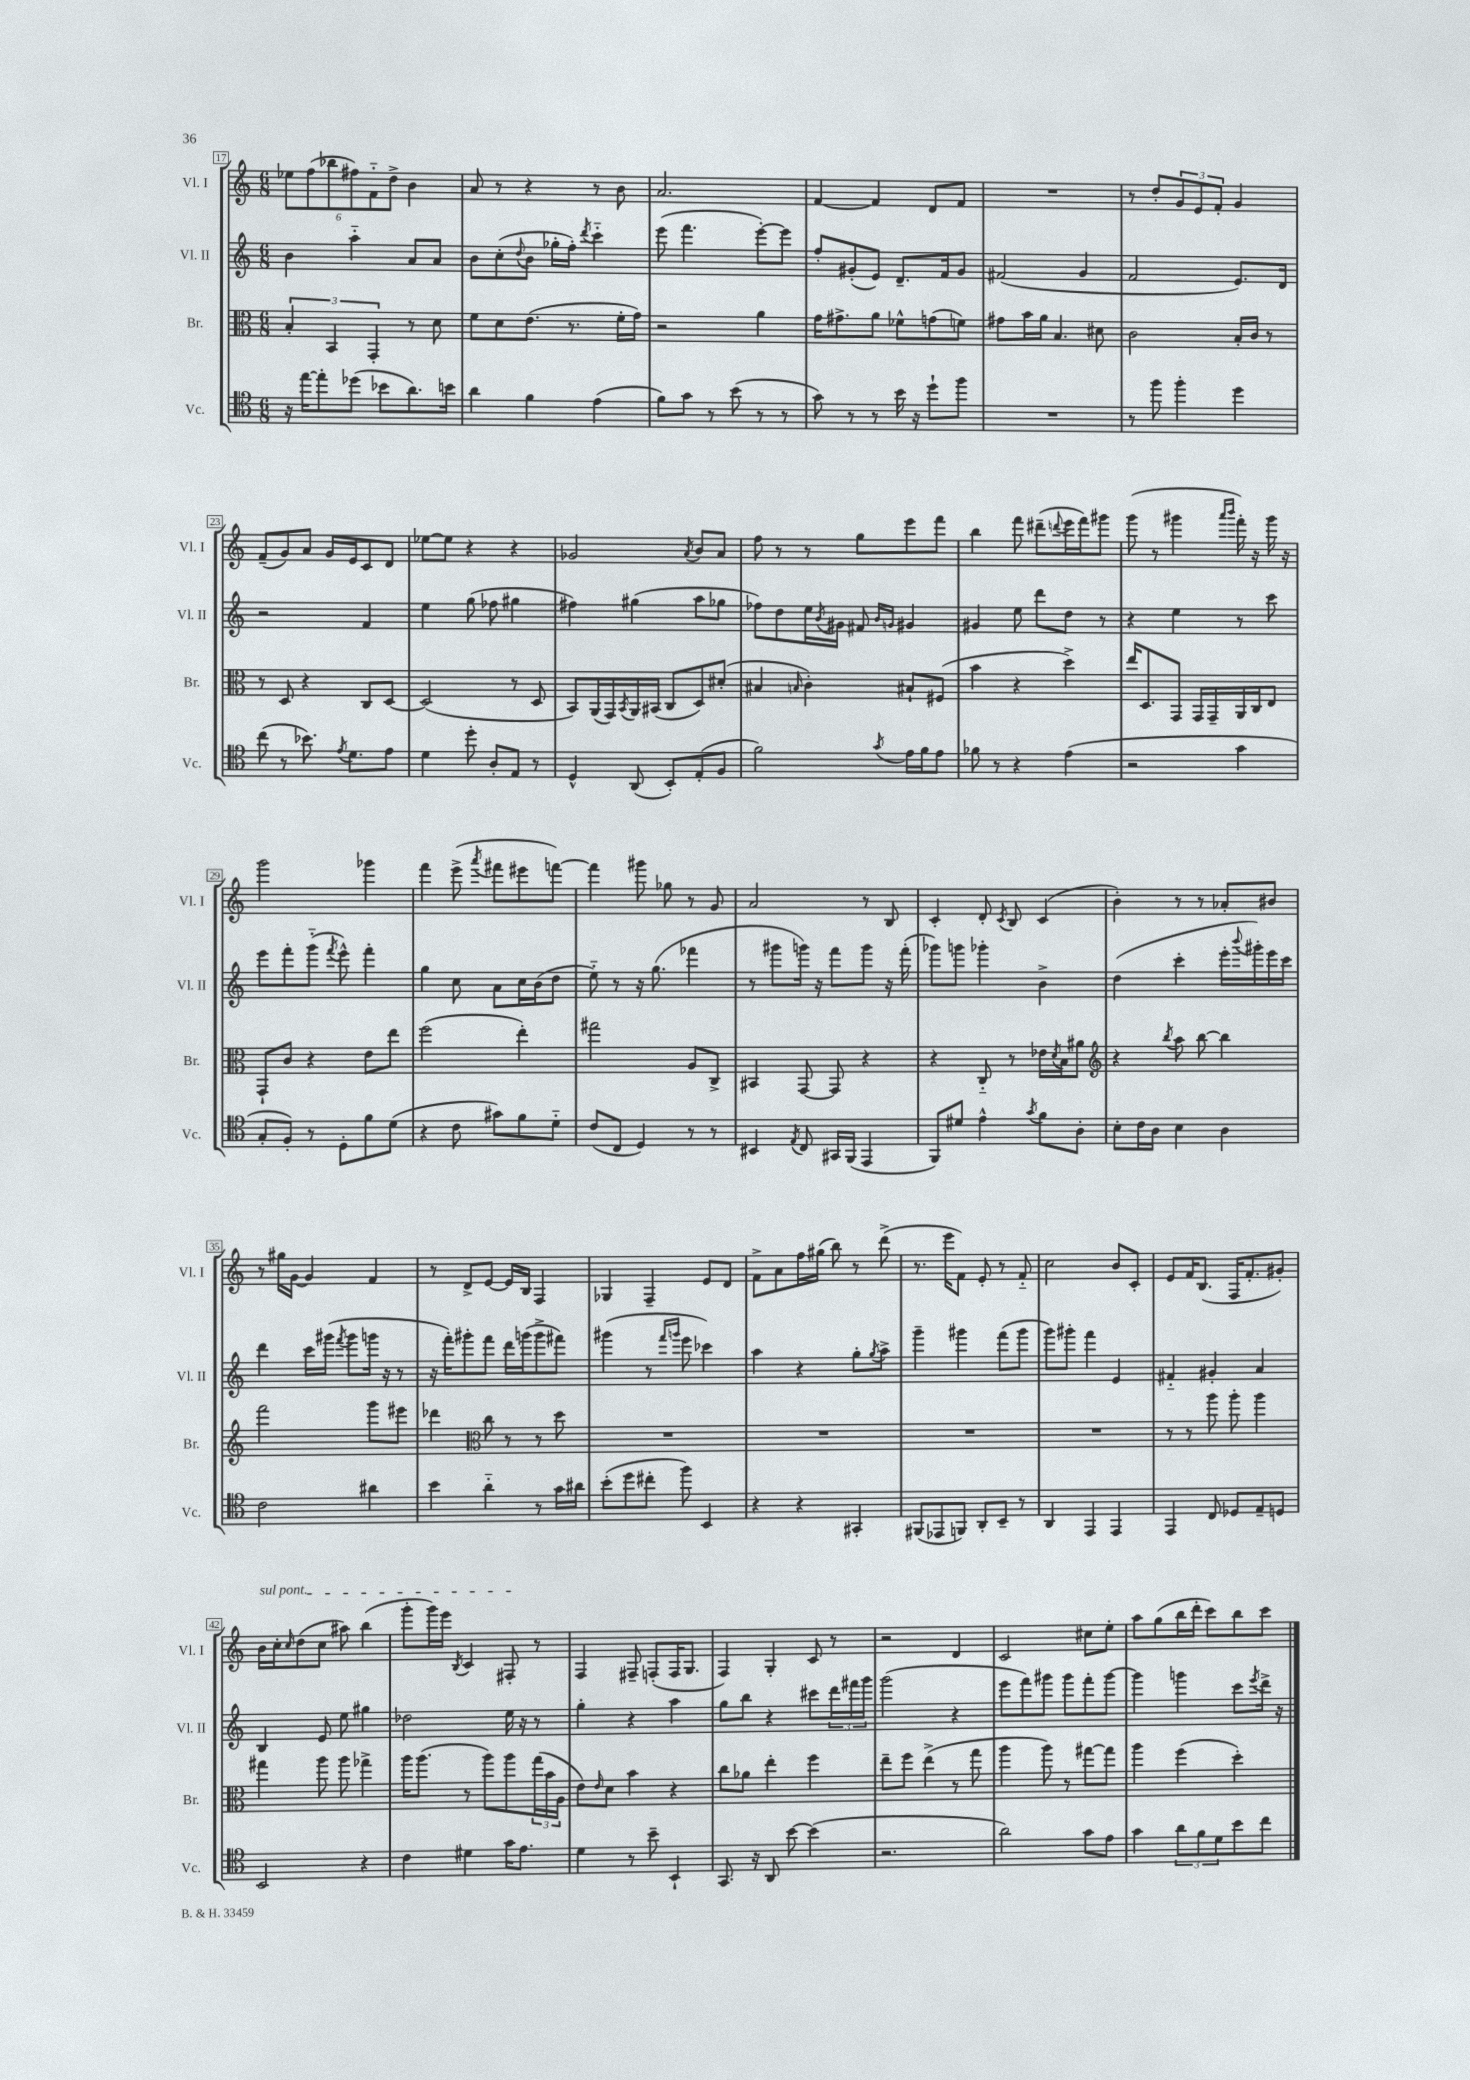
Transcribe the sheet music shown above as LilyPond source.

<<
\new StaffGroup <<
\new Staff = "s0" \with { instrumentName = "Vl. I" shortInstrumentName = "Vl. I" } {
    \clef treble \key c \major \numericTimeSignature \time 6/8
    \tuplet 6/4 { ees''8 f''8( bes''8 fis''8) f'8-_ d''8-> } b'4 |
    a'8 r8 r4 r8 b'8 |
    a'2. |
    f'4~ f'4 d'8 f'8 |
    R2. |
    r8 d''8-. \tuplet 3/2 { g'8 e'8 f'8-. } g'4 |
    f'8--( g'8) a'8 g'16 e'16 c'8 d'8 |
    ees''8~ ees''8 r4 r4 |
    ges'2 \acciaccatura { a'8 } b'8 a'8 |
    f''8 r8 r8 g''8 e'''8 f'''8 |
    b''4 f'''8 dis'''8--( \appoggiatura { d'''8 } e'''16 f'''16) gis'''8 |
    g'''8( r8 gis'''4 \grace { a'''16 b'''16 } f'''16-.) r16 gis'''16 r16 |
    g'''2 ges'''4 |
    f'''4 e'''8->( \acciaccatura { a'''8 } fis'''8 eis'''8 f'''8~) |
    f'''4 gis'''8 ges''8 r8 g'8 |
    a'2 r8 b8 |
    c'4-. d'8-. \acciaccatura { c'8 } b8 c'4( |
    b'4-.) r8 r8 aes'8-. bis'8 |
    r8 gis''16 g'16~ g'4 f'4 |
    r8 d'8-> e'8~ e'16 b16 f4 |
    ges4 f4-- e'8 d'8 |
    f'8-> a'8 f''16 gis''16( b''8) r8 d'''8->( |
    r8. e'''16 f'8) e'8-. r8 f'8-_ |
    c''2 b'8 c'8-. |
    e'8 f'16 b8.( f16 f'8.-. gis'8-.) |
    \once \override TextSpanner.bound-details.left.text = \markup { \italic "sul pont." } b'16\startTextSpan c''16-. \grace { c''16 } d''8( c''8 ais''8) b''4( |
    g'''8-. g'''16) e'''16 \acciaccatura { b8 } c'4 fis8-.\stopTextSpan r8 |
    f4 fis8-- f8-.( f16 g8. |
    f4) g4-. c'8 r8 |
    r2 d'4 |
    c'2 cis''8 e''8-. |
    a''8 g''8( b''16 d'''16-. c'''8) b''8 c'''8 \bar "|." |
}
\new Staff = "s1" \with { instrumentName = "Vl. II" shortInstrumentName = "Vl. II" } {
    \clef treble \key c \major \numericTimeSignature \time 6/8
    b'4 a''4-_ a'8 a'8 |
    b'8 c''8-.( \appoggiatura { d''8 } b'8 ges''16-. f''16-.) \acciaccatura { d'''8 } c'''4-_ |
    e'''8( f'''4. e'''8~-.) e'''8 |
    f''8-. gis'8-.( e'8) d'8.-- f'16 gis'8 |
    fis'2( g'4 |
    f'2 e'8.) d'16 |
    r2 f'4 |
    e''4 g''8( fes''8 gis''4 |
    fis''4) gis''4( a''8 ges''8 |
    fes''8) d''8 e''16 \acciaccatura { b'8 } gis'16 fis'8 \grace { b'16 g'16 } gis'4 |
    gis'4 e''8 d'''8 d''8 r8 |
    r4 e''4 r8 c'''8 |
    e'''8 f'''8-. g'''8-_( \acciaccatura { f'''8 } e'''8-^) f'''4-. |
    g''4 c''8 a'8 c''16 b'16( d''8 |
    e''8-_) r8 r16 g''8.( fes'''4 |
    r8 gis'''8 g'''16) r16 f'''8 g'''8 r16 f'''16-.( |
    ges'''8) g'''8 ges'''4-. b'4-> |
    d''4( c'''4-. e'''16-. \appoggiatura { b'''8 } gis'''16-.) e'''16 c'''16 |
    d'''4 c'''16 gis'''16( \acciaccatura { f'''8 } gis'''8 g'''16 r16 r8 |
    r16 f'''16-.) gis'''8-. f'''8 d'''16 g'''16( g'''8-> fis'''8) |
    gis'''4( r8 \grace { f'''16 g'''16 } e'''8 ces'''4) |
    a''4 r4 g''8-. \acciaccatura { g''8 } a''8-> |
    g'''4-- gis'''4 f'''8( gis'''8 |
    g'''8) gis'''8-. f'''4 e'4 |
    fis'4-_ gis'4-. a'4 |
    b4 e'8 e''8 gis''4 |
    des''2 e''16 r16 r8 |
    g''4-. r4 a''4 |
    g''8 b''8 r4 cis'''8 \tuplet 3/2 { d'''16 fis'''16 g'''16 } |
    g'''2( r4 |
    e'''8 f'''8) gis'''8 gis'''8 f'''8-. gis'''8~ |
    gis'''4 g'''4 c'''8 \acciaccatura { e'''8 } d'''16-> r16 \bar "|." |
}
\new Staff = "s2" \with { instrumentName = "Br." shortInstrumentName = "Br." } {
    \clef alto \key c \major \numericTimeSignature \time 6/8
    \tuplet 3/2 { b4-. b,4 g,4-. } r8 d'8 |
    f'8 d'8 e'8.( r8. f'16-. g'16) |
    r2 a'4 |
    g'16 gis'8.-> a'8 fes'8-^ g'8( f'8) |
    gis'8 b'16 a'16 b4. dis'8 |
    c'2 b16-. c'16 r8 |
    r8 d8 r4 c8 d8~ |
    d2( r8 d8 |
    b,8) a,16( g,16) \acciaccatura { b,8 } a,16 bis,16( c8 d8) dis'8-.( |
    bis4 \grace { b16 } c'4-.) bis8-! fis8( |
    b'4 r4 d''4->) |
    e''16 d8. g,8 g,16 g,16-- a,16 c16 e8 |
    g,8-! c'8 r4 e'8 e''8 |
    f''2( e''4-.) |
    gis''2 a8 c8-> |
    bis,4 g,8~ g,8 r4 |
    r4 c8-_ r8 ees'16 \acciaccatura { d'8 } b16 ais'8 |
    \clef treble r4 \acciaccatura { b''8 } a''8 b''8~ b''4 |
    f'''2 g'''8 eis'''8 |
    des'''4 \clef alto c''8 r8 r8 d''8 |
    R2. |
    R2. |
    R2. |
    R2. |
    r8 r8 a''8 a''8-. a''4 |
    gis''4 a''8 a''8 ges''4-> |
    a''16 a''8.( r8 a''8) a''8 \tuplet 3/2 { g''16( b'16 a16 } |
    e'8) \grace { e'16 } d'8 b'4 r4 |
    c''8 aes'8 e''4-. f''4 |
    e''8-- f''8 e''4->( r8 g''8 |
    a''4 a''8) r8 gis''8~ gis''8 |
    a''4 f''4( d''4-.) \bar "|." |
}
\new Staff = "s3" \with { instrumentName = "Vc." shortInstrumentName = "Vc." } {
    \clef tenor \key c \major \numericTimeSignature \time 6/8
    r16 e''16~ e''8-. des''8( bes'8 a'8.) b'16 |
    a'4 f'4 e'4( |
    f'8) g'8 r8 b'8( r8 r8 |
    g'8) r8 r8 b'16 r16 d''8-! f''8 |
    R2. |
    r8 f''8 f''4-. d''4 |
    c''8( r8 bes'8.) \acciaccatura { e'8 } d'8. e'8 |
    d'4 d''8-. a8-. e8 r8 |
    d4-^ a,8( b,8-.) e8-.( f8 |
    f'2) \acciaccatura { g'8 } e'16 f'16 e'8 |
    fes'8 r8 r4 e'4( |
    r2 g'4 |
    g8-. f8-.) r8 d8-. f'8 d'8( |
    r4 c'8 gis'8) f'8 d'8-_ |
    c'8( c8 d4) r8 r8 |
    bis,4 \acciaccatura { e8 } c8 gis,16 f,16( e,4 |
    f,8) dis'8 e'4-^ \acciaccatura { g'8 } f'8 a8-. |
    b8-. c'16 a16 b4 a4 |
    c'2 ais'4 |
    b'4 a'4-_ r8 g'16 ais'16 |
    b'8-.( d''8 cis''8-. f''8) b,4 |
    r4 r4 gis,4-. |
    fis,8( ees,8 f,8) a,8-. b,8-- r8 |
    a,4 e,4 e,4 |
    e,4 c8 des8 e8-- d8 |
    b,2 r4 |
    c'4 dis'4 g'16 e'8. |
    d'4 r8 b'8-- b,4-! |
    g,8. r16 a,8 b'8~ b'4( |
    r2. |
    a'2) g'8 e'8 |
    g'4 \tuplet 3/2 { a'8 f'8 d'8 } b'8 c''8 \bar "|." |
}
>>
>>
\layout { \context { \Score currentBarNumber = #17 \override BarNumber.stencil = #(make-stencil-boxer 0.1 0.3 ly:text-interface::print) } }
